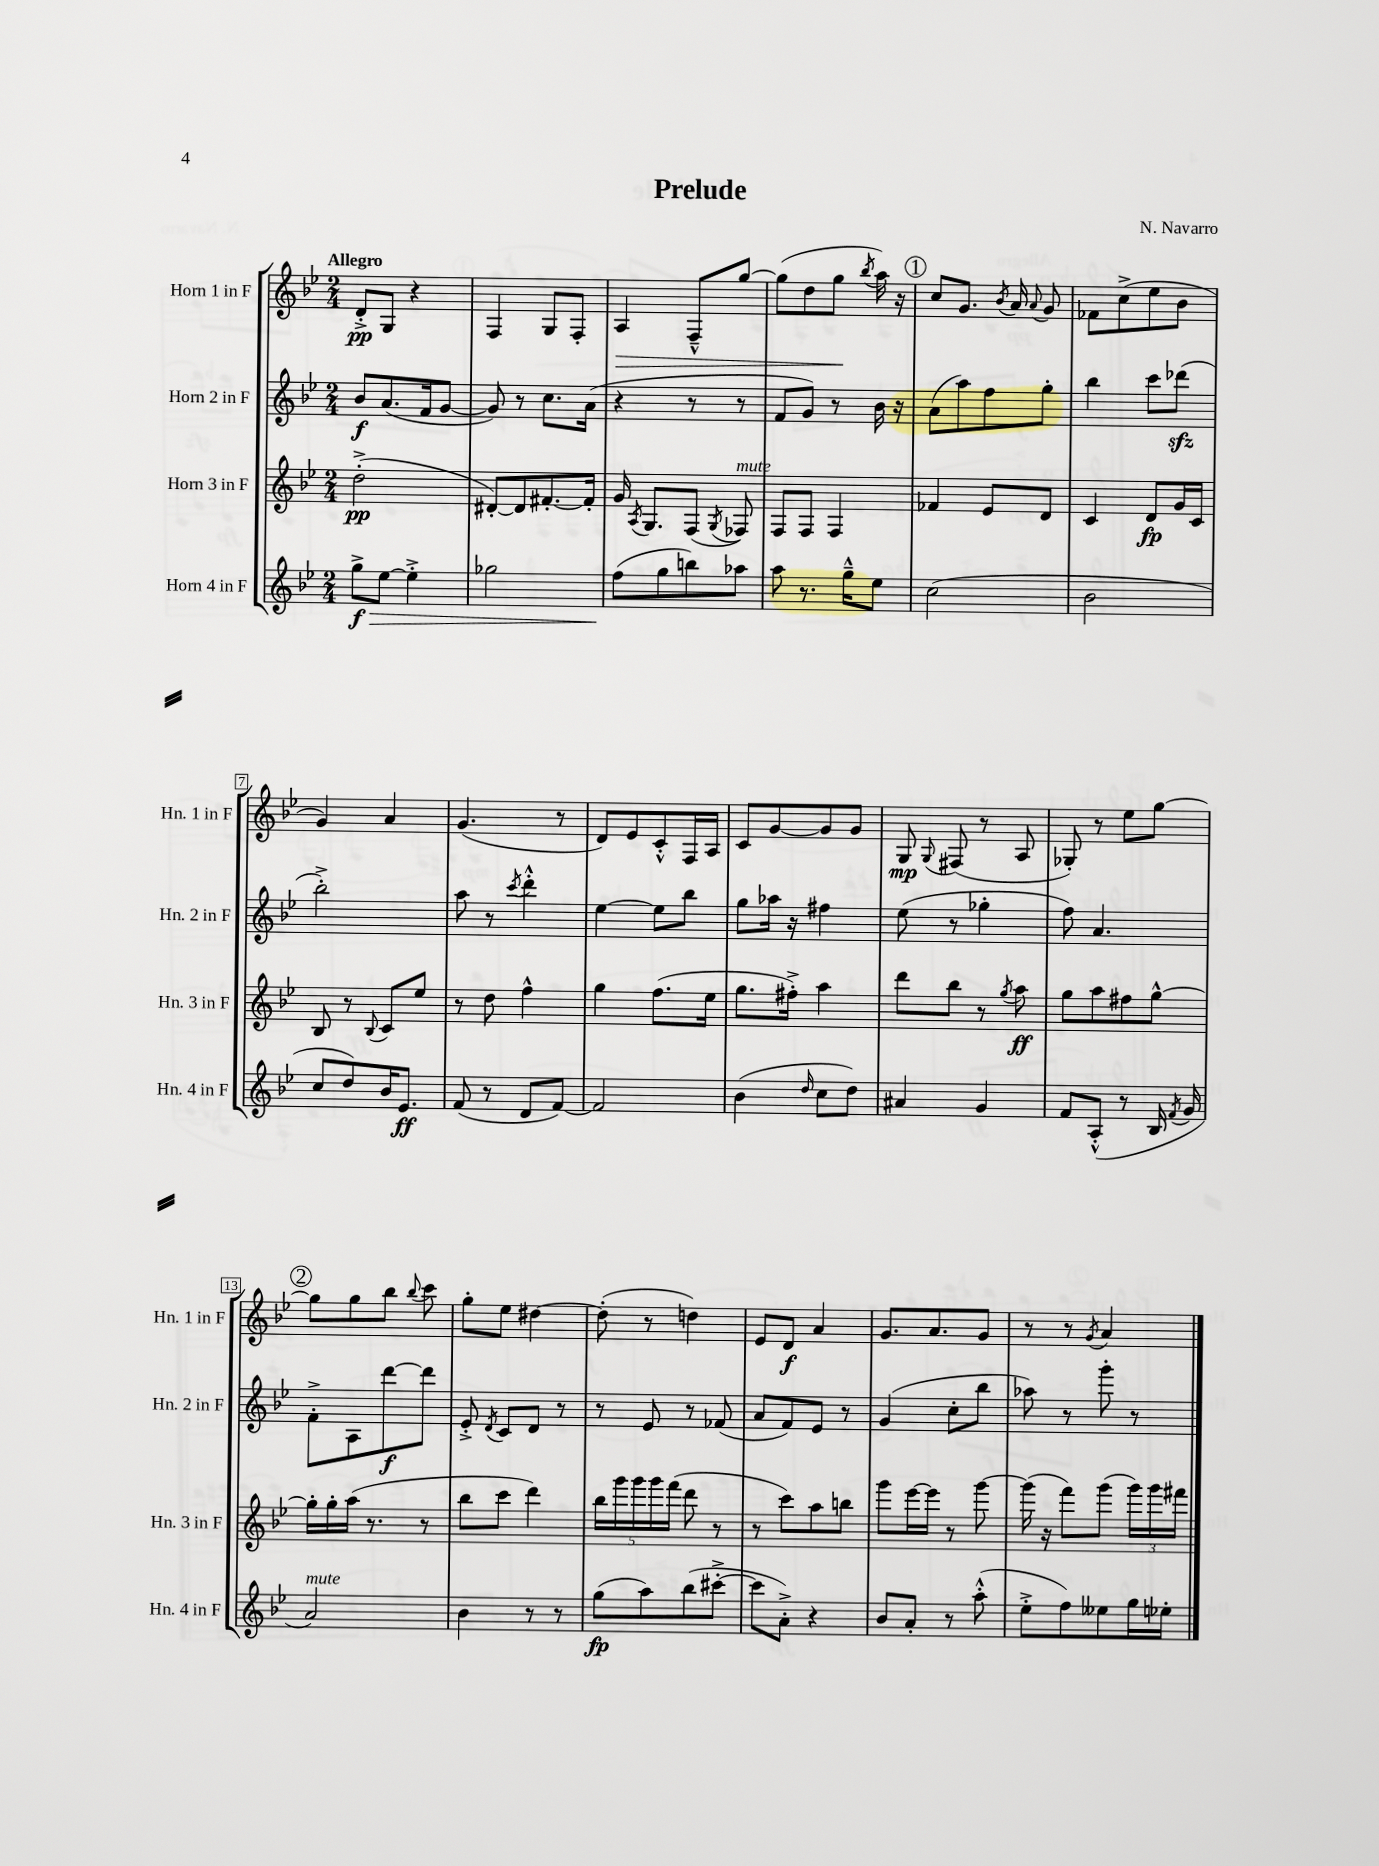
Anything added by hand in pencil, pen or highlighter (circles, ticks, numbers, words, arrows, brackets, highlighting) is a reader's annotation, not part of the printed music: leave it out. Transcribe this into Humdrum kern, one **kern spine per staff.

**kern	**kern	**kern	**kern
*staff4	*staff3	*staff2	*staff1
*clefG2	*clefG2	*clefG2	*clefG2
*k[b-e-]	*k[b-e-]	*k[b-e-]	*k[b-e-]
*M2/4	*M2/4	*M2/4	*M2/4
8gg^	(2dd'^	8b-	8d'^
[8ee-	.	(8.a	8G
4ee-'^]	.	.	4r
.	.	16f	.
.	.	[8g	.
=	=	=	=
2gg-	[8d#')	8g])	4F
.	8d#]	8r	.
.	[8.f#'	8.cc	8G
.	.	.	8F'
.	16f#']	(16a	.
=	=	=	=
(8ff	16g	4r	4A
.	8qA	.	.
.	8.G	.	.
8gg	.	.	.
8bb)	(8F	8r	8F~^^
.	8qG	.	.
8aa-	8F-)	8r	[8gg
=	=	=	=
8aa	8F	8f	(8gg]
8.r	8F	8g)	8dd
.	4F	8r	8gg
16gg~^^	.	.	.
.	.	.	8qbb-
8ee-	.	16b-	16aa)
.	.	16r	16r
=	=	=	=
(2cc	4f-	(8a	8cc
.	.	8aa)	8.g
.	8e-	8ff	.
.	.	.	8qb-
.	.	.	16a
.	.	.	8qqa
.	8d	8gg'	8g
=	=	=	=
2b-	4c	4bb-	8f-
.	.	.	(8cc^
.	8d	8ccc	8ee-
.	16g	(8ddd-	8b-
.	16c	.	.
=	=	=	=
8cc	8B-	2bb-'^)	4g)
8dd)	8r	.	.
.	8qqB-	.	.
16b-	8c	.	4a
8.e-	.	.	.
.	8ee-	.	.
=	=	=	=
(8f	8r	8aa	(4.g
8r	8dd	8r	.
.	.	8qccc	.
8d	4ff^^	4ddd'^^	.
[8f)	.	.	8r
=	=	=	=
2f]	4gg	[4ee-	8d)
.	.	.	8e-
.	(8.ff	8ee-]	8c'^^
.	.	8bb-	16F
.	16ee-	.	16A
=	=	=	=
(4b-	8.gg	8gg	8c
.	.	16aa-	[8g
.	16ff#'^)	16r	.
16qqdd	.	.	.
8cc	4aa	4ff#	8g]
8dd)	.	.	8g
=	=	=	=
4a#	8ddd	(8ee-	8G
.	.	.	8qqG
.	8bb-	8r	(8F#
4g	8r	4gg-'	8r
.	8qgg	.	.
.	8aa	.	8A
=	=	=	=
8f	8gg	8ff)	8G-')
(8A'^^	8aa	4.a	8r
8r	8ff#	.	8ee-
16B-	[8gg^^	.	[8gg
8qf	.	.	.
16g	.	.	.
=	=	=	=
2a)	16gg']	8f'^	8gg]
.	16gg'	.	.
.	(16aa	8A	8gg
.	8.r	.	.
.	.	[8ddd	8bb-
.	.	.	8qqbb-
.	8r	8ddd]	8ccc
=	=	=	=
4b-	8bb-	8e-'^	8gg'
.	.	8qd	.
.	8ccc	8c	8ee-
8r	4ddd)	8d	[4dd#
8r	.	8r	.
=	=	=	=
(8gg	20bb-	8r	(8dd#']
.	20ggg	.	.
.	20ggg	.	.
8aa)	.	8e-	8r
.	20ggg	.	.
.	(20fff	.	.
(8bb-	8ddd	8r	4dd)
[8ccc#'^	8r	(8f-	.
=	=	=	=
8ccc#]	8r	8a	8e-
8a'^)	8ccc)	8f)	8d
4r	8aa	8e-	4a
.	8bb	8r	.
=	=	=	=
8b-	8ggg	(4g	8.g
8a'	[16eee-	.	.
.	16eee-]	.	8.a
8r	8r	8cc'	.
(8aa'^^	[8ggg	8bb-	8g
=	=	=	=
8ee-'^	(16ggg]	8aa-)	8r
.	16r	.	.
8ff)	8fff)	8r	8r
.	.	.	8qg
8ee--	(8ggg	8ggg'	4a
16gg	24ggg)	8r	.
.	24ggg	.	.
16ee-'	.	.	.
.	24fff#	.	.
==	==	==	==
*-	*-	*-	*-
